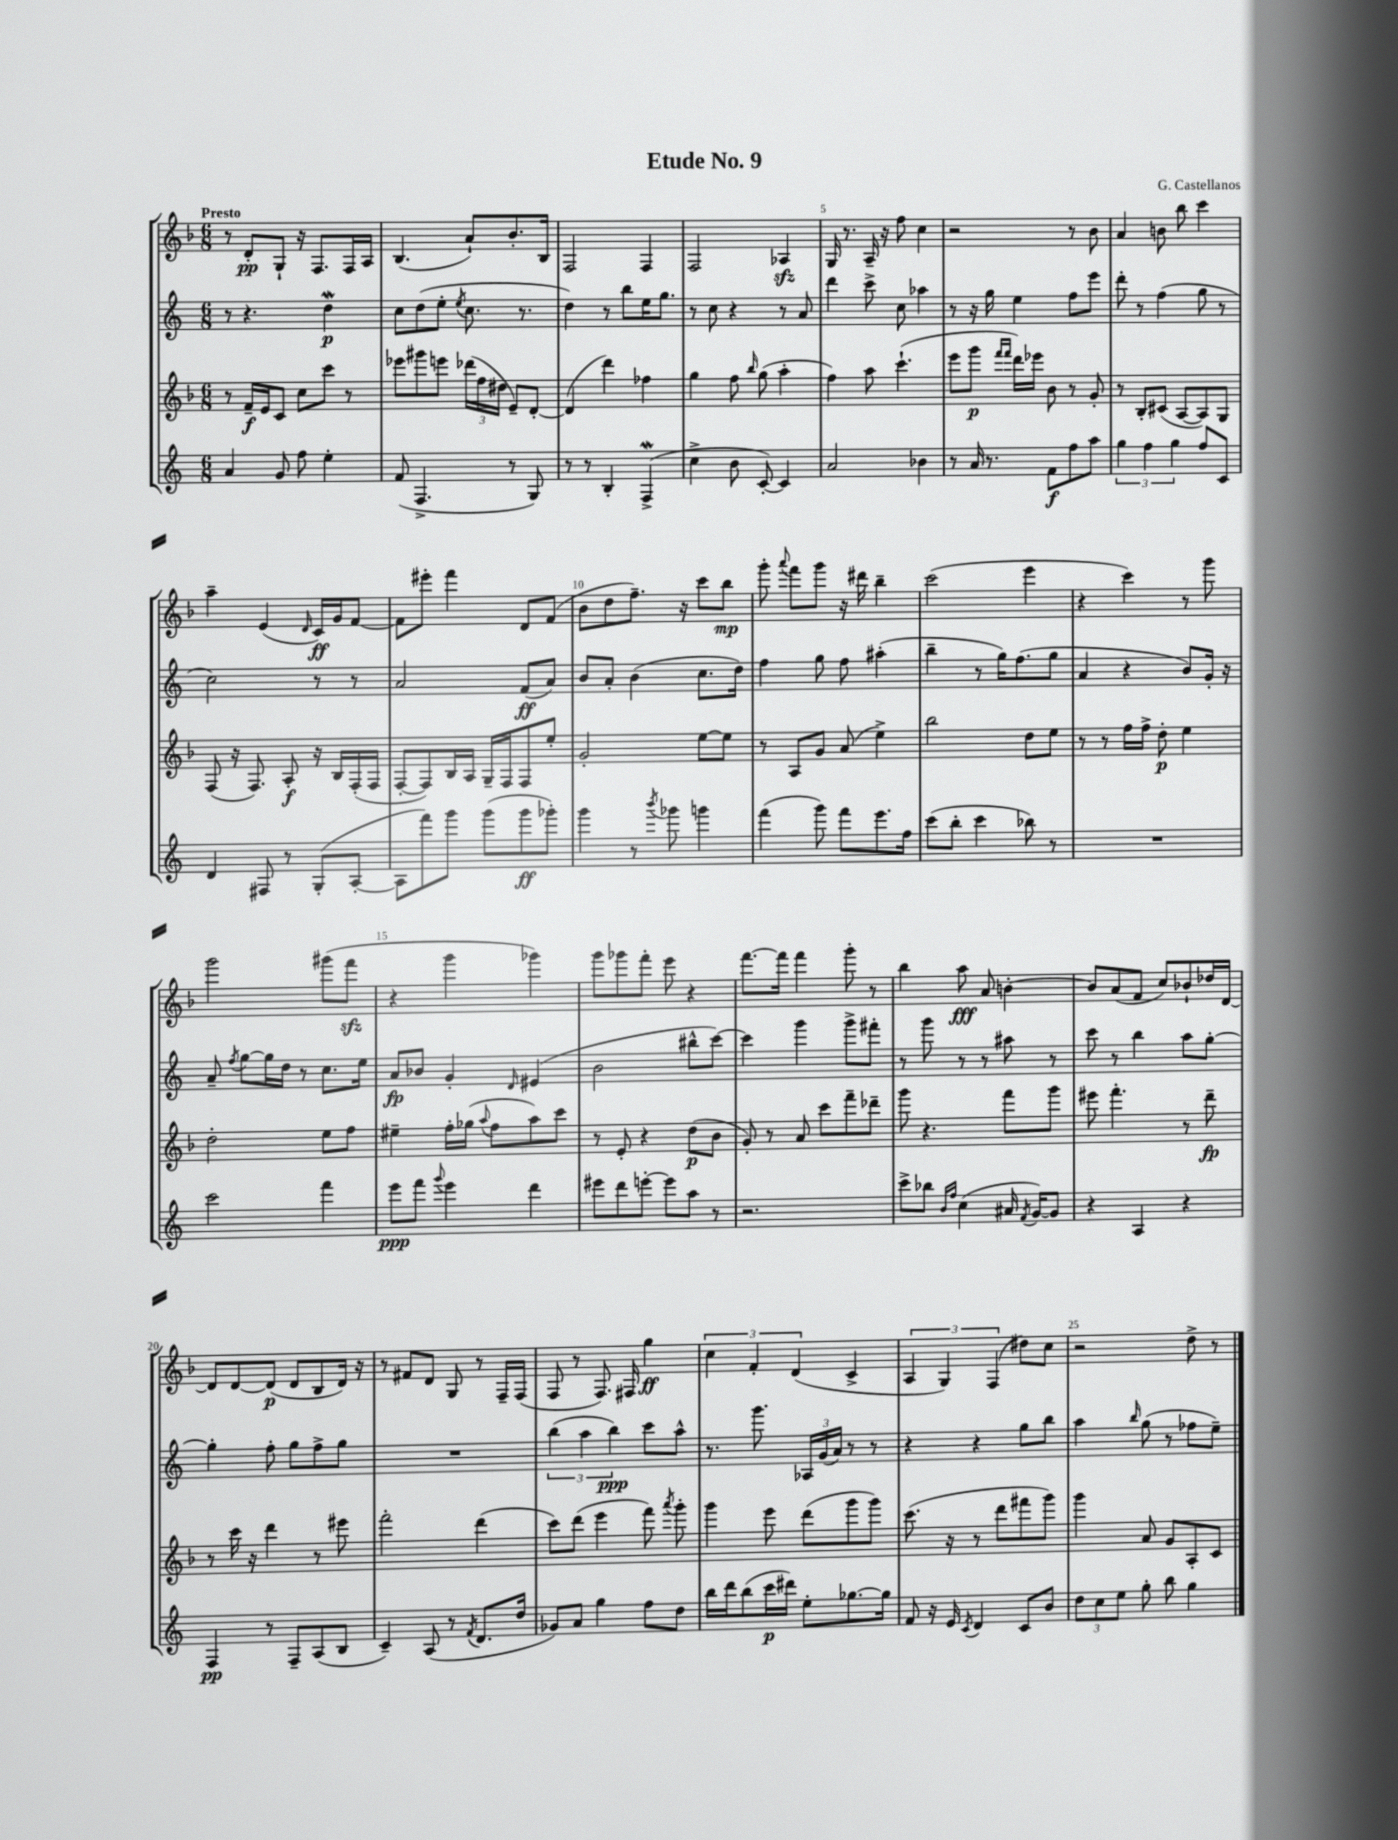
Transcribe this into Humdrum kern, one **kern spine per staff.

**kern	**kern	**kern	**kern
*staff4	*staff3	*staff2	*staff1
*clefG2	*clefG2	*clefG2	*clefG2
*k[]	*k[b-]	*k[]	*k[b-]
*M6/8	*M6/8	*M6/8	*M6/8
4a	8r	8r	8r
.	16f~	4.r	8d'
.	16e	.	.
8g	8c	.	8G`
8ff	8cc	.	16r
.	.	.	8.F
4ee'	8ccc	4dd	.
.	8r	.	16F
.	.	.	16A
=	=	=	=
(8f	8eee-	8cc	(4.B-
4.F^	8ggg#	(8dd	.
.	8eee	8ee'	.
.	.	8qee	.
.	(24ddd-	8.cc	8a`)
.	24ff	.	.
.	24dd#	.	.
8r	8e~)	.	8.b-'
.	.	8.r	.
8G)	[8d'	.	.
.	.	.	16B-
=	=	=	=
8r	(4d]	4dd)	2F
8r	.	.	.
4B'	4ddd)	8r	.
.	.	8bb	.
(4F^	4ff-	16ee	4F
.	.	8.gg	.
=	=	=	=
4cc^	4gg	8r	2F
.	.	8cc	.
8b	8ff	4r	.
.	16qqbb-	.	.
[8c')	(8gg	.	.
4c]	4aa'	8r	4A-
.	.	8a	.
=	=	=	=
2a	4ff)	4ddd	16G
.	.	.	8.r
.	8aa	8ccc^	16A~
.	.	.	16r
.	(4.ccc`	8cc	8ff
4b-	.	4aa-	4cc
=	=	=	=
8r	8eee	8r	2r
16a	8ggg	16r	.
8.r	.	16gg	.
.	16qqfff	.	.
.	16qqfff	.	.
.	16ddd)	4ee	.
.	16eee-	.	.
8f	8b-	.	.
8ff	8r	8ff	8r
8aa	8g'	8eee	8b-
=	=	=	=
6gg	8r	8ddd'	4a
.	8B-'	8r	.
6ff	.	.	.
.	(8c#	(4ff	8b
6gg	.	.	.
.	[8A	.	8bb-
8ff	8A])	8gg	4ccc
8c	8G	8r	.
=	=	=	=
4d	(8F	2cc)	4aa~
.	16r	.	.
.	8.F)	.	.
8F#	.	.	(4e
8r	8A'	.	.
.	.	.	16qqd
(8G'	16r	8r	16c)
.	16B-	.	16g
[8A'	(16F'	8r	[8f
.	16F	.	.
=	=	=	=
8A]	[8F'	2a	8f]
8fff)	8F])	.	8eee#'
8ggg	16B-	.	4fff
.	16A	.	.
(8ggg	16G~	.	.
.	16F	.	.
8ggg	8F	(8f	8d
8ggg-')	8ee'	8a)	(8f
=	=	=	=
4ggg	2g'	8b	8b-
.	.	8a'	8dd
8r	.	(4b	8.ff~)
8qbbb	.	.	.
8ggg-	.	.	.
.	.	.	16r
4ggg	[8ee	8.cc	8ccc
.	8ee]	.	8bb-
.	.	16dd)	.
=	=	=	=
(4fff	8r	4ff	8ggg'
.	.	.	8qqaaa
.	8A	.	8fff
8ggg)	8g	8gg	8ggg
8fff	(8a	8ff	16r
.	.	.	16ddd#
8.eee	4ee^)	(4aa#'	4bb-~
16ff	.	.	.
=	=	=	=
(8ccc	2bb-	4bb~	(2ccc
8bb'	.	.	.
4ccc	.	8r	.
.	.	16gg)	.
.	.	(8.ff	.
8bb-)	8dd	.	4eee
8r	8ee	8gg	.
=	=	=	=
2.r	8r	4a	4r
.	8r	.	.
.	16ff	4r	4ccc)
.	16ff^	.	.
.	8dd'	.	.
.	4ee	8b)	8r
.	.	16g'	8ggg
.	.	16r	.
=	=	=	=
2ccc	2dd'	8a~	2ggg
.	.	8qff	.
.	.	[8gg	.
.	.	16gg]	.
.	.	16dd	.
.	.	8r	.
4fff	8ee	8.cc	(8ggg#
.	8ff	.	8fff
.	.	16ee	.
=	=	=	=
8eee	4ee#~	8a	4r
8fff	.	8b-	.
8qqggg	.	.	.
4eee	16ff'	4g'	4ggg
.	(16gg-	.	.
.	8qqaa	.	.
.	8ff	.	.
.	.	16qqd	.
4ddd	8aa)	(4e#	4ggg-)
.	8ccc	.	.
=	=	=	=
8eee#	8r	2b	8ggg
8ddd	8e'	.	8ggg-
[8eee'	4r	.	8fff'
8eee]	.	.	8eee
8aa	(8dd	8bb#^^	4r
8r	8b-	[8ccc)	.
=	=	=	=
2.r	8g')	4ccc]	[8.fff
.	8r	.	.
.	.	.	16fff]
.	8a	4ggg	4fff
.	8ccc	.	.
.	8fff~	8ggg^	8ggg'
.	8ddd-~	8fff#'	8r
=	=	=	=
8ccc^	8ggg	8r	4bb-
8bb-	4.r	8ggg	.
16qqb	.	.	.
16qqff	.	.	.
(4cc	.	8r	8aa
.	.	8r	8a
16a#	8fff	8aa#	[4b'
8qf	.	.	.
[16g)	.	.	.
8g]	8ggg	8r	.
=	=	=	=
4r	8eee#	8ccc	8b]
.	4.fff'	8r	(8a
4A	.	4bb	8f
.	.	.	8cc)
4r	8r	8aa	8b-`
.	8ddd~	[8gg'	16dd-
.	.	.	[16d
=	=	=	=
4F	8r	4gg']	8d]
.	16ccc	.	[8d
.	16r	.	.
8r	4ddd	8ff'	(8d]
8F~	.	8gg	8d
(8A	8r	8ff^	8B-
8B	8eee#	8gg	16d)
.	.	.	16r
=	=	=	=
4c~)	2fff'	2.r	8r
.	.	.	8f#
(8A	.	.	8d
8r	.	.	8G
8qf	.	.	.
8.d	(4ddd	.	8r
.	.	.	16F~
16dd	.	.	(16F
=	=	=	=
8g-)	8ccc)	(6bb	8F
8a	(8ddd	.	8r
.	.	6aa	.
4gg	4eee	.	8.F)
.	.	6bb)	.
.	.	.	16F#
8ff	8fff)	8ccc	4gg
.	8qaaa	.	.
8dd	8ggg'	8aa^^	.
=	=	=	=
16bb	4ggg	8.r	6cc
16ddd	.	.	.
(8bb	.	.	.
.	.	.	6f'
.	.	8.ggg	.
16ccc	8eee	.	.
16ddd#)	.	.	.
.	.	.	(6d
8ee'	(8ddd	24A-	.
.	.	(24g	.
.	.	24a)	.
[8.gg-	8ggg	8r	4c^
.	8ggg)	8r	.
16gg-]	.	.	.
=	=	=	=
8f	(8.ccc	4r	6A
16r	.	.	.
.	.	.	6G)
16e	16r	.	.
8qc	.	.	.
4d	8r	4r	.
.	.	.	(6F
.	8ddd	.	.
8c	8fff#	8gg	8dd#)
8b	8ggg)	8bb	8cc
=	=	=	=
12dd	4ggg	4aa	2r
12cc	.	.	.
12ee	.	.	.
.	.	16qqbb	.
8gg'	8a	(8gg	.
8bb	8g	8r	.
4gg	8A'	8ff-	8dd^
.	8c	8ee~)	8r
==	==	==	==
*-	*-	*-	*-
